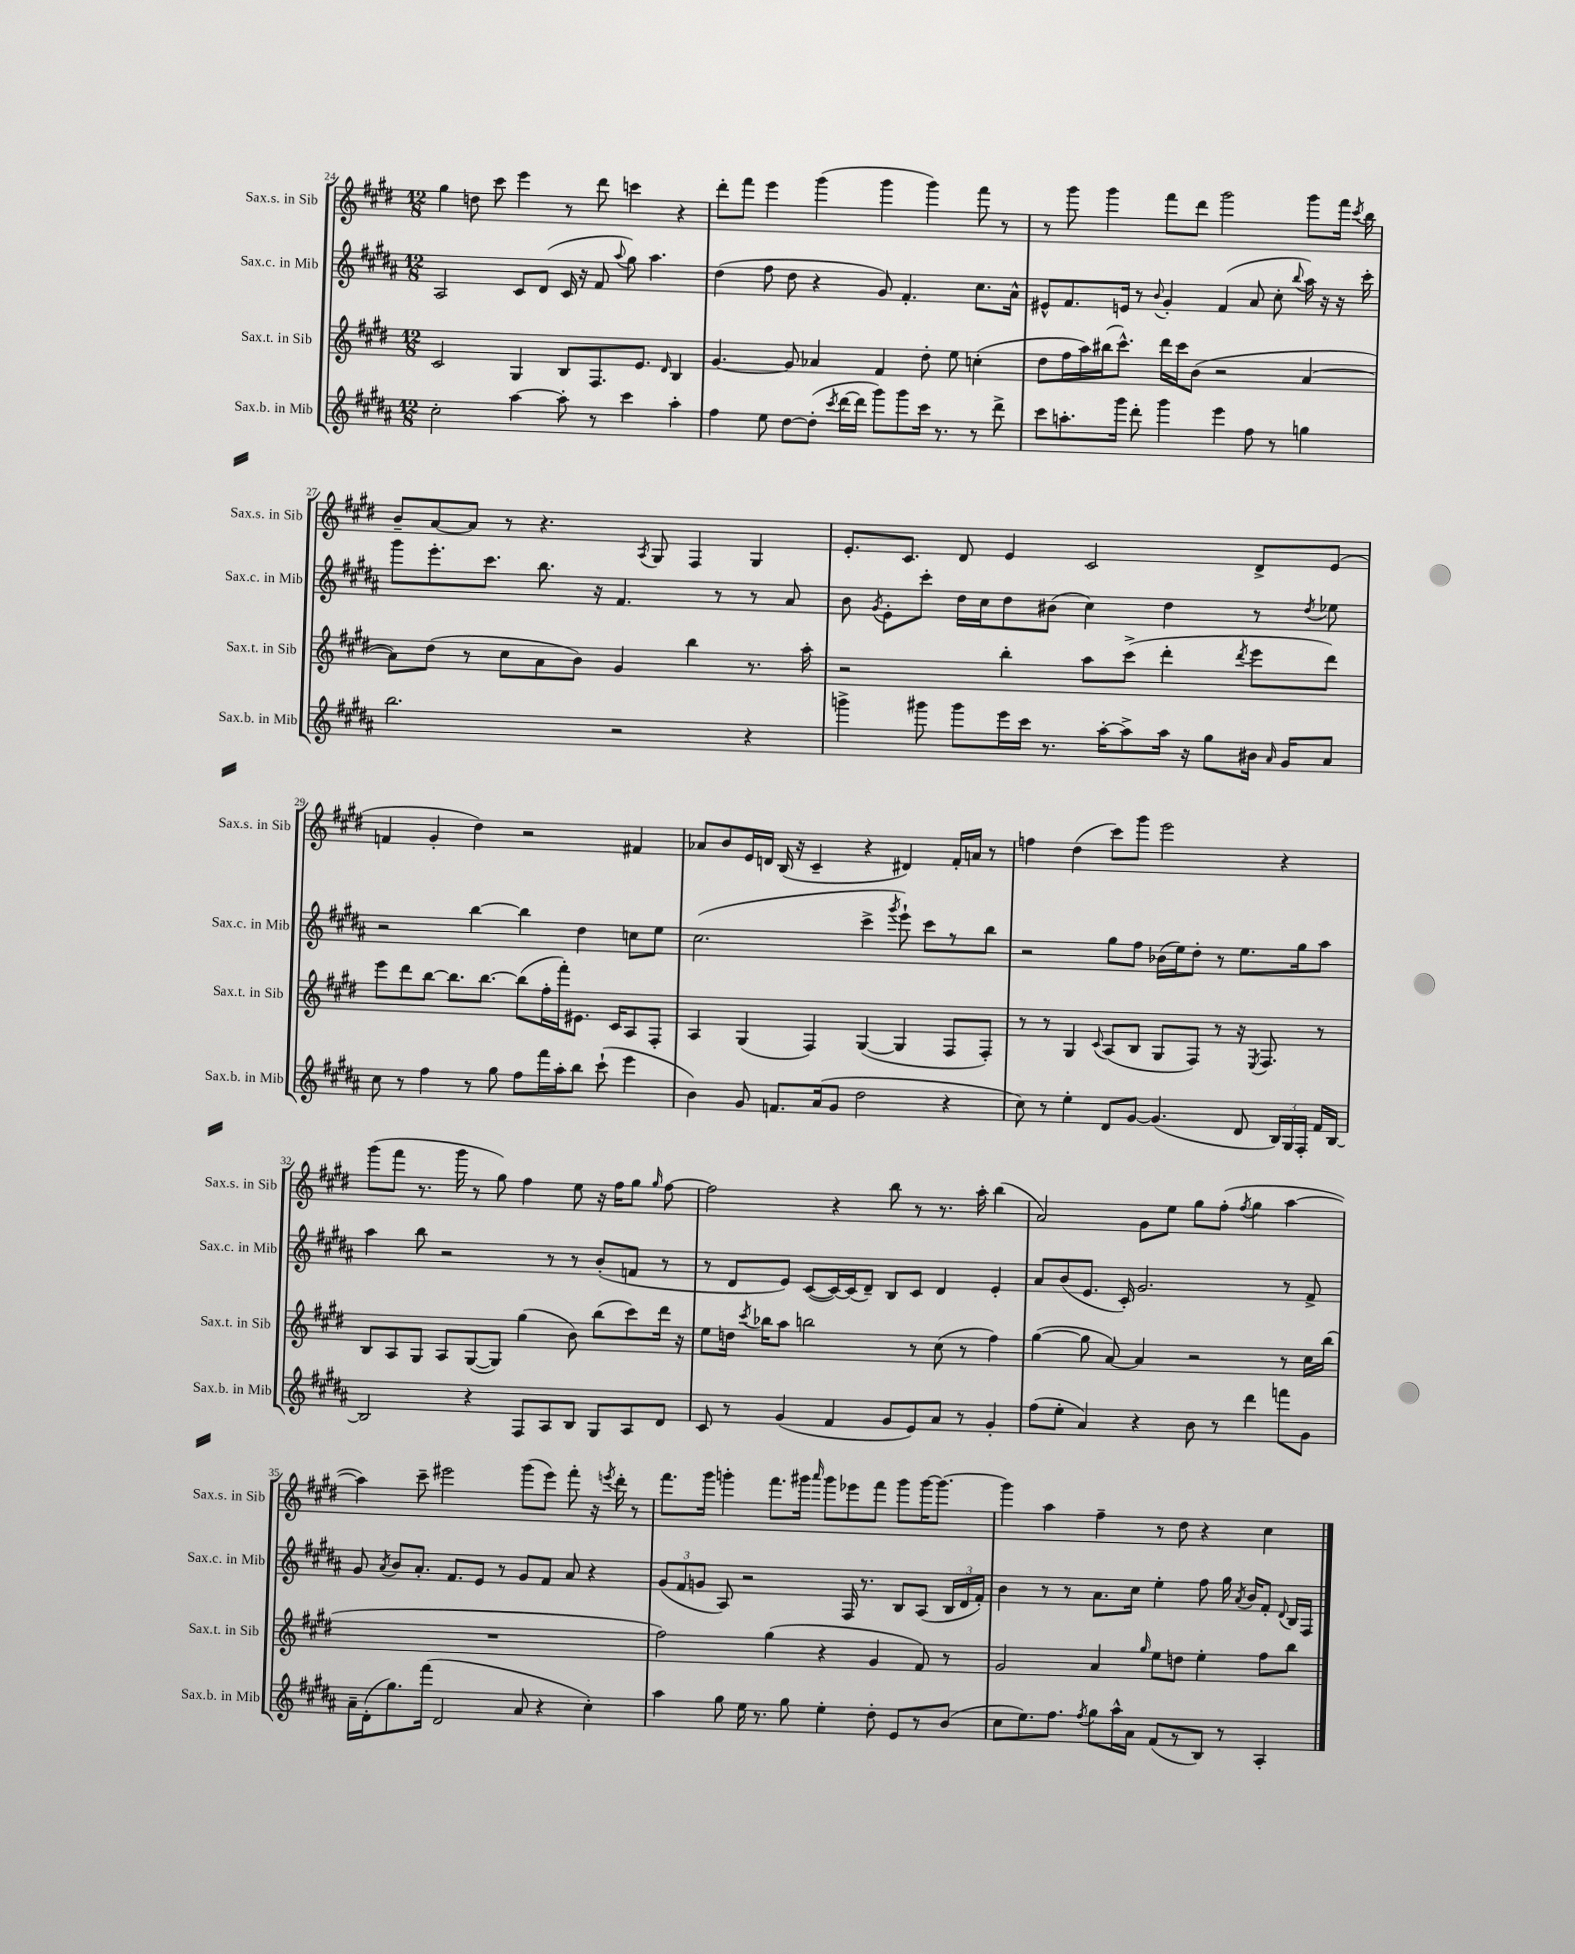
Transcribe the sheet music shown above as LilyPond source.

<<
\new StaffGroup <<
\new Staff = "s0" \with { instrumentName = "Sax.s. in Sib" shortInstrumentName = "Sax.s. in Sib" } {
    \clef treble \key e \major \numericTimeSignature \time 12/8
    \autoBeamOff gis''4 d''8 cis'''8 e'''4 r8 dis'''8 c'''4 r4 |
    dis'''8[-. fis'''8] e'''4 gis'''4( gis'''4 gis'''4) fis'''8 r8 |
    r8 gis'''8 gis'''4 fis'''8[ dis'''8] gis'''2 gis'''8[ fis'''16] \acciaccatura { cis'''8 } b''16 |
    b'8[-- a'8~ a'8] r8 r4. \acciaccatura { a8 } gis8 fis4 gis4 |
    e'8.[-. cis'8.] dis'8 e'4 cis'2 dis'8[-> e'8]( |
    f'4 gis'4-. dis''4) r2 fis'4 |
    aes'8[ b'8 e'16 d'16] b16( r16 cis'4-- r4 dis'4) fis'16[-. a'16] r8 |
    f''4 dis''4( cis'''8[) gis'''8] e'''2 r4 |
    gis'''8[( fis'''8] r8. gis'''16 r8 gis''8) fis''4 e''8 r16 fis''16[ gis''8] \grace { gis''16 } fis''8~ |
    fis''2 r4 b''8 r8 r8. a''16-. b''4( |
    a'2) gis'8[ e''8] gis''8[ fis''8]-.( \acciaccatura { fis''8 } gis''4 a''4~ |
    a''4) cis'''8-- eis'''2 gis'''8[( eis'''8]) fis'''8-. r16 \acciaccatura { e'''8 } dis'''16-. r8 |
    fis'''8.[ gis'''16] g'''4-. fis'''8.[ gis'''16] \grace { a'''16 } gis'''8[ ees'''8 fis'''8] gis'''8[ gis'''16~ gis'''8.]~ |
    gis'''4 a''4 fis''4-- r8 dis''8 r4 cis''4 \bar "|." |
}
\new Staff = "s1" \with { instrumentName = "Sax.c. in Mib" shortInstrumentName = "Sax.c. in Mib" } {
    \clef treble \key b \major \numericTimeSignature \time 12/8
    \autoBeamOff ais2 cis'8[ dis'8]( cis'16 r16 fis'8 \appoggiatura { ais''8 } gis''8) ais''4. |
    dis''4( fis''8 dis''8 r4 gis'8) fis'4.-. cis''8.[ ais'16]-^ |
    eis'8[-^ fis'8. e'16] r8 \appoggiatura { b'8 } gis'4-. fis'4( ais'8 cis''8-. \appoggiatura { b''8 } ais''16) r16 r16 cis'''16-. |
    gis'''8[ e'''8.-. cis'''8.] b''8. r16 fis'4. r8 r8 ais'8 |
    b'8 \acciaccatura { gis'8 } e'8[-. cis'''8]-. dis''16[ cis''16 dis''8 bis'8]( cis''4) dis''4 r8 \acciaccatura { dis''8 } ees''8 |
    r2 b''4~ b''4 dis''4 c''8[ e''8] |
    cis''2.( cis'''4-> \acciaccatura { gis'''8 } e'''8-!) cis'''8[ r8 b''8] |
    r2 gis''8[ fis''8] bes'16[( e''16) dis''8]-. r8 e''8.[ gis''16 ais''8] |
    ais''4 b''8 r2 r8 r8 b'8[-.( f'8] r8 |
    r8 dis'8[ e'8]) cis'8[~( cis'16~) cis'16( dis'8]--) b8[ cis'8] dis'4 e'4-. |
    ais'8[ b'8( e'8.] cis'16-.) gis'2. r8 fis'8-> |
    gis'8 \acciaccatura { ais'8 } b'8[ ais'8.]-. fis'8.[ e'8] r8 gis'8[ fis'8] ais'8 r4 |
    \tuplet 3/2 { gis'8[( fis'8 g'8] } ais8) r2 fis16 r8. b8[ ais8]( \tuplet 3/2 { b16[ dis'16 fis'16]-.) } |
    b'4 r8 r8 ais'8.[ cis''16] e''4-. fis''8 gis''16 \acciaccatura { ais'8 } b'16[ fis'8]-. \appoggiatura { dis'8 } b16[ fis16] \bar "|." |
}
\new Staff = "s2" \with { instrumentName = "Sax.t. in Sib" shortInstrumentName = "Sax.t. in Sib" } {
    \clef treble \key e \major \numericTimeSignature \time 12/8
    \autoBeamOff cis'2 gis4 b8[ fis8. e'8.] \grace { dis'16 } b4 |
    gis'4.~ gis'8 aes'4 fis'4 dis''8-. e''8 c''4-.( |
    dis''8[ fis''16 a''16) bis''16( cis'''8.]-^) dis'''16[ cis'''16 b'8]( r2 a'4~ |
    a'8[) dis''8]( r8 cis''8[ a'8 b'8]) gis'4 b''4 r8. a''16-. |
    r2 b''4-. a''8[ cis'''8]->( dis'''4-. \acciaccatura { dis'''8 } e'''8[ dis'''8]) |
    e'''8[ dis'''8 b''8]~ b''8.[ b''8.]~ b''8[( fis''16-. fis'''16-.) eis'8.] cis'16[ a8 fis8]-. |
    a4 gis4( fis4) gis4~( gis4 fis8[ fis8]-.) |
    r8 r8 gis4 \appoggiatura { cis'8 } a8[( b8] gis8[ fis8]) r8 r16 \acciaccatura { e8 } fis8. r8 |
    b8[ a8 gis8] a8[ gis8~( gis8]) gis''4( b'8) b''8[( cis'''8) dis'''16] r16 |
    e''8[ d''16] \acciaccatura { cis'''8 } bes''16[ a''8] b''2 r8 cis''8( r8 fis''4) |
    gis''4~( gis''8 a'8~) a'4 r2 r8 cis''16[ b''16]( |
    R1. |
    fis''2) gis''4( r4 gis'4 fis'8) r8 |
    gis'2 a'4 \grace { gis''16 } e''8[ d''8] e''4-. fis''8[ b''8] \bar "|." |
}
\new Staff = "s3" \with { instrumentName = "Sax.b. in Mib" shortInstrumentName = "Sax.b. in Mib" } {
    \clef treble \key b \major \numericTimeSignature \time 12/8
    \autoBeamOff cis''2-. ais''4~ ais''8-. r8 cis'''4 ais''4-. |
    fis''4 e''8 dis''8[~ dis''8]-.( \acciaccatura { cis'''8 } dis'''16[~ dis'''16] gis'''8[) gis'''8 cis'''16] r8. r8 dis'''8-> |
    cis'''8[ a''8.-. gis'''16] dis'''8-. gis'''4 e'''4 fis''8 r8 g''4 |
    b''2. r2 r4 |
    g'''4-> gis'''8 gis'''8[ e'''16 cis'''16] r8. ais''16[~-. ais''8-> ais''16] r16 gis''8[ bis'16] \grace { ais'16 } gis'16[ ais'8] |
    cis''8 r8 fis''4 r8 gis''8 fis''8[ fis'''16 ais''16-. b''8] cis'''8-!( e'''4 |
    b'4) gis'8 f'8.[ ais'16( gis'8] dis''2 r4 |
    cis''8) r8 e''4-. dis'8[ gis'8]~ gis'4.( dis'8 \tuplet 3/2 { b16[) gis16 fis16]-. } fis'16[ b16]~ |
    b2 r4 fis8[ ais8 b8] gis8[ ais8 dis'8] |
    cis'8 r8 gis'4( fis'4 gis'8[ e'8) ais'8] r8 gis'4-. |
    fis''8[( e''8]-. ais'4) r4 b'8 r8 dis'''4 f'''8[ gis'8] |
    ais'16[-- dis'16-.( gis''8.) fis'''16]( dis'2 ais'8 r4 cis''4-.) |
    ais''4 gis''8 e''16 r8. gis''8 e''4-. dis''8-. e'8[ r8 b'8]( |
    cis''8[ e''8.) fis''8.] \acciaccatura { fis''8 } gis''8[ ais''16-^ ais'16] fis'8[( r8 b8]) r8 ais4-. \bar "|." |
}
>>
>>
\layout { \context { \Score currentBarNumber = #24 } }
